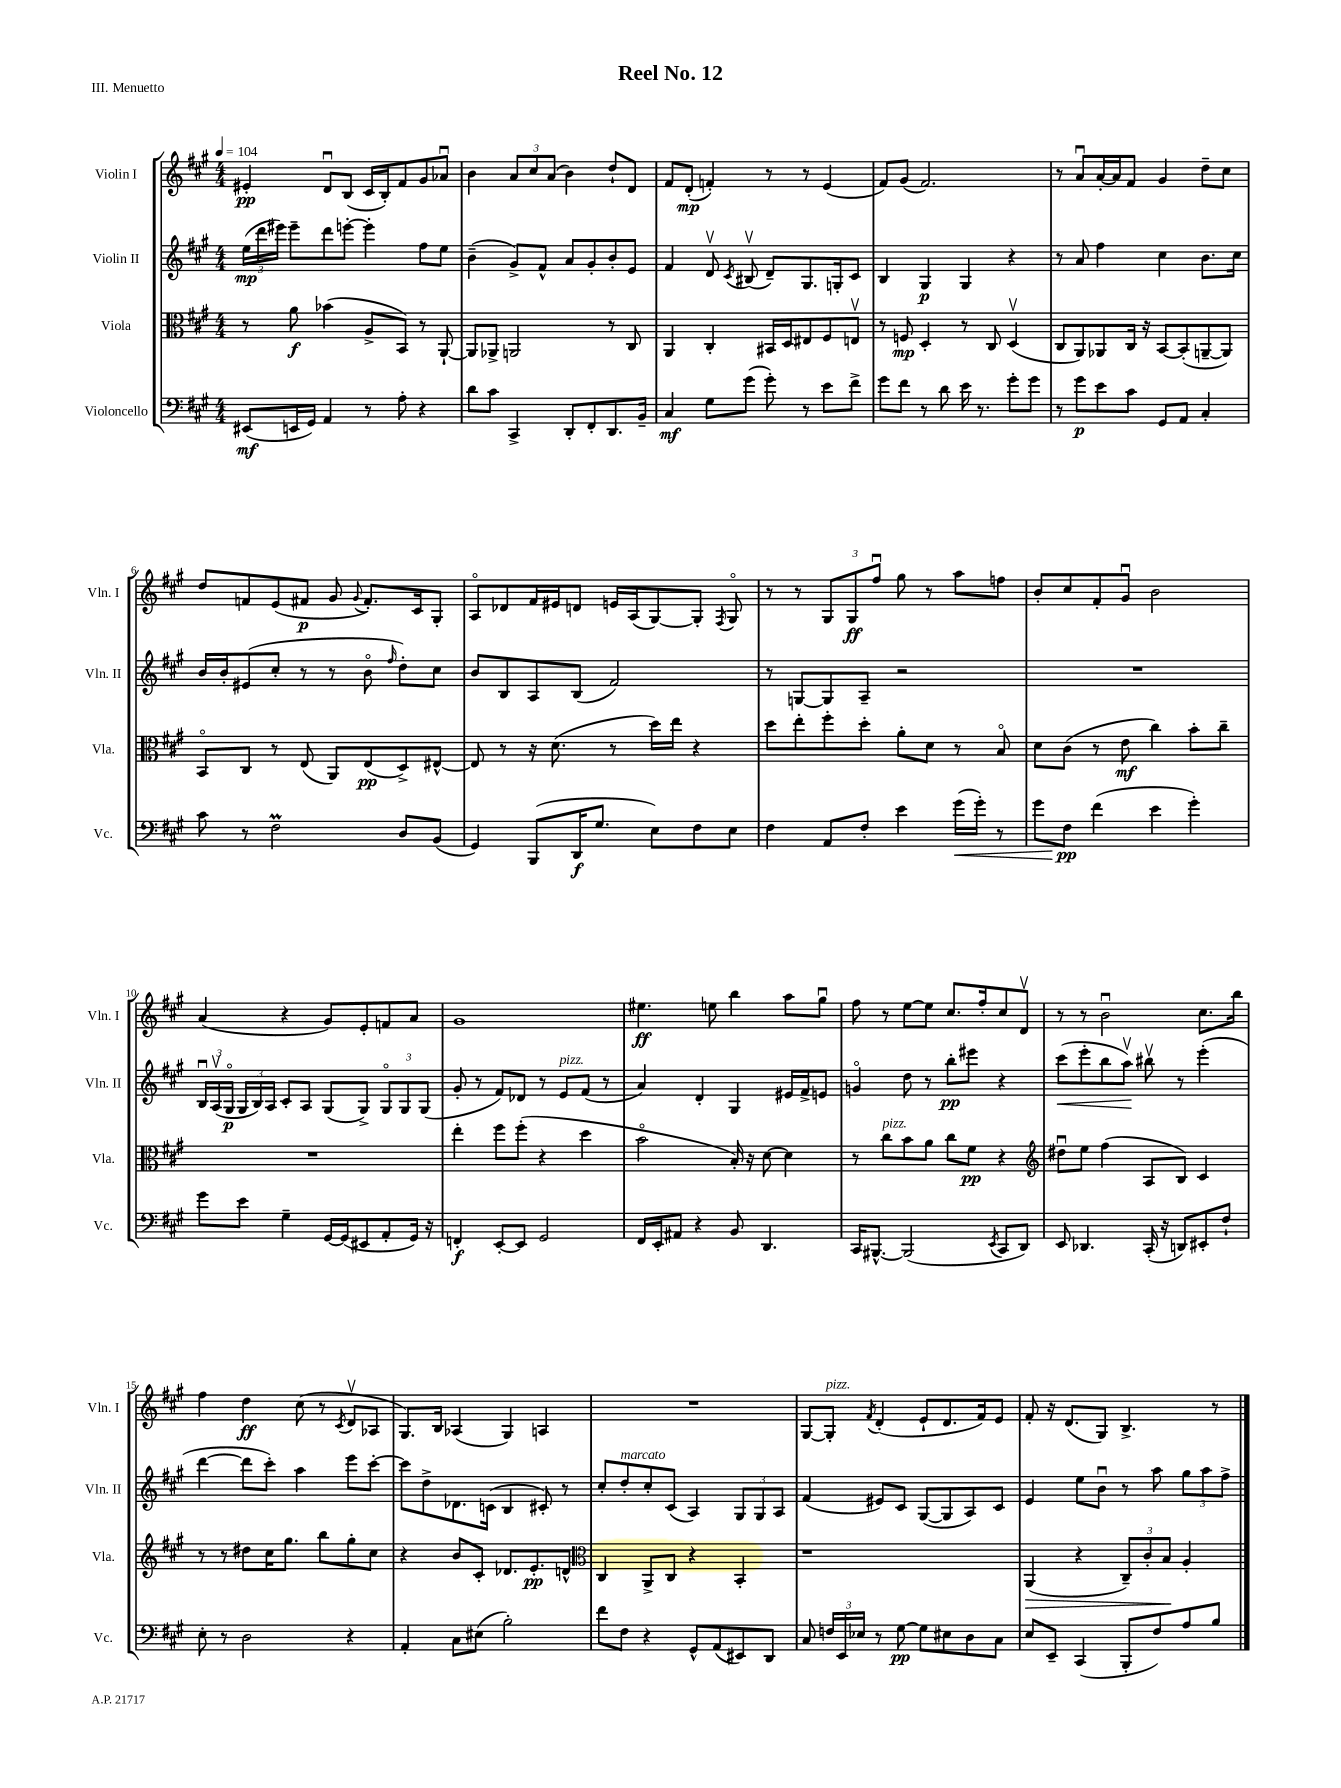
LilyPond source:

\header { title = "Reel No. 12" piece = "III. Menuetto" }
<<
\new StaffGroup <<
\new Staff = "s0" \with { instrumentName = "Violin I" shortInstrumentName = "Vln. I" } {
    \clef treble \key a \major \numericTimeSignature \time 4/4 \tempo 4 = 104
    \autoBeamOff eis'4-.\pp d'8[\downbow b8]( cis'16[ b16-.) fis'8 gis'8 aes'8]\downbow |
    b'4 \tuplet 3/2 { a'8[ cis''8 a'8]( } b'4) d''8[-! d'8] |
    fis'8[ d'8]-.\mp( f'4-.) r8 r8 e'4( |
    fis'8[) gis'8]( fis'2.) |
    r8 a'8[\downbow a'16~-. a'16 fis'8] gis'4 d''8[-- cis''8] |
    d''8[ f'8 e'8( fis'8]\p gis'8 \appoggiatura { gis'8 } fis'8.[-.) cis'16 gis8]-. |
    a8[\flageolet des'8 fis'16 eis'16 d'8] e'16[ a16( gis8~) gis8]-. \acciaccatura { fis8 } gis8\flageolet |
    r8 r8 \tuplet 3/2 { gis8[ gis8\ff fis''8]\downbow } gis''8 r8 a''8[ f''8] |
    b'8[-. cis''8 fis'8-. gis'8]\downbow b'2 |
    a'4( r4 gis'8[) e'8-. f'8 a'8] |
    gis'1 |
    eis''4.\ff e''8 b''4 a''8[ gis''8]\downbow |
    fis''8 r8 e''8[~ e''8] cis''8.[ fis''16-. cis''8 d'8]\upbow |
    r8 r8 b'2\downbow cis''8.[ b''16] |
    fis''4 d''4\ff cis''8( r8 \acciaccatura { cis'8 } d'8[\upbow aes8] |
    gis8.[) b16] aes4( gis4) a4 |
    R1 |
    gis8[~ gis8]-.^\markup { \italic "pizz." } \acciaccatura { fis'8 } d'4-.( e'8[-! d'8. fis'16) e'8] |
    fis'8-. r16 d'8.[( gis8]) b4.-> r8 \bar "|." |
}
\new Staff = "s1" \with { instrumentName = "Violin II" shortInstrumentName = "Vln. II" } {
    \clef treble \key a \major \numericTimeSignature \time 4/4
    \autoBeamOff \tuplet 3/2 { e''16[\mp( d'''16 eis'''16]) } eis'''8[-- d'''8 e'''8]~-. e'''4-. fis''8[ e''8] |
    b'4--( gis'8[->) fis'8]-^ a'8[ gis'8-. b'8-. e'8] |
    fis'4 d'8\upbow \acciaccatura { cis'8 } bis8\upbow( d'8[--) gis8. g16-. cis'8] |
    b4 gis4\p gis4 r4 |
    r8 a'8 fis''4 cis''4 b'8.[ cis''16] |
    b'16[ b'16-. eis'8( cis''8]-. r8 r8 b'8\flageolet \grace { fis''16 } d''8[-.) cis''8] |
    b'8[ b8 a8 b8]( fis'2) |
    r8 g8[~ g8 a8]-- r2 |
    R1 |
    \tuplet 3/2 { b16[\downbow a16\upbow( gis16]\flageolet\p } \tuplet 3/2 { gis16[ b16) a16] } cis'8[-. a8] gis8[( gis8]->) \tuplet 3/2 { gis8[\flageolet gis8 gis8]( } |
    gis'8-. r8 fis'8[) des'8] r8 e'8[^\markup { \italic "pizz." } fis'8]( r8 |
    a'4) d'4-. gis4 eis'16[ fis'16-> e'8] |
    g'4\flageolet d''8 r8 b''8[-.\pp eis'''8] r4 |
    cis'''8[\<( e'''8-. b''8 a''8]\upbow\!) bis''8\upbow r8 e'''4-.( |
    d'''4~ d'''8[ cis'''8]-.) a''4 e'''8[ cis'''8]~-. |
    cis'''8[ d''8-> des'8. c'16]( b4 cis'8-.) r8 |
    cis''8[-. d''8-.^\markup { \italic "marcato" } cis''8-. cis'8]( a4) \tuplet 3/2 { gis8[ gis8 a8] } |
    fis'4( eis'8[) cis'8] gis8[~( gis8 a8) cis'8] |
    e'4 e''8[ b'8]\downbow r8 a''8 \tuplet 3/2 { gis''8[ a''8 fis''8]-> } \bar "|." |
}
\new Staff = "s2" \with { instrumentName = "Viola" shortInstrumentName = "Vla." } {
    \clef alto \key a \major \numericTimeSignature \time 4/4
    \autoBeamOff r8 a'8\f bes'4( a8[-> b,8]) r8 a,8~-! |
    a,8[ aes,8]-> a,2 r8 cis8 |
    a,4 cis4-. bis,16[ d16 eis8 fis8 e8]\upbow |
    r8 f8\mp d4-. r8 cis8 d4\upbow( |
    cis8[ a,8) aes,8 cis16] r16 b,8[~ b,8-.( a,8~-- a,8]) |
    b,8[\flageolet cis8] r8 e8( a,8[) e8\pp( d8->) eis8]~-^ |
    eis8 r8 r16 d'8.( r8 d''16[) e''16] r4 |
    d''8[ e''8-. fis''8-. d''8]-. a'8[-. d'8] r8 b8\flageolet |
    d'8[ cis'8]( r8 e'8\mf cis''4) b'8[-. cis''8]-- |
    R1 |
    e''4-. fis''8[ fis''8]-.( r4 d''4 |
    b'2\flageolet b16-.) r16 d'8~ d'4 |
    r8 cis''8[^\markup { \italic "pizz." } b'8 a'8] cis''8[ fis'8]\pp r4 |
    \clef treble dis''8[\downbow e''8] fis''4( a8[ b8]) cis'4 |
    r8 r8 dis''8[ cis''16 gis''8.] b''8[ gis''8-. cis''8] |
    r4 b'8[ cis'8]-. des'8.[ e'8.-.\pp d'8]-^ |
    \clef alto cis4 a,8[-> cis8] r4 b,4-. |
    r1 |
    a,4\>( r4 \tuplet 3/2 { cis8[--) cis'8-. b8]\! } a4-. \bar "|." |
}
\new Staff = "s3" \with { instrumentName = "Violoncello" shortInstrumentName = "Vc." } {
    \clef bass \key a \major \numericTimeSignature \time 4/4
    \autoBeamOff eis,8[\mf( e,16 gis,16]) a,4 r8 a8-. r4 |
    d'8[ cis'8] cis,4-> d,8[-. fis,8-. d,8. b,16]-- |
    cis4\mf gis8[ gis'8]( gis'8-.) r8 e'8[ fis'8]-> |
    gis'8[ fis'8] r8 d'8 e'16 r8. gis'8[-. gis'8] |
    r8 gis'8[\p e'8 cis'8] gis,8[ a,8] cis4-. |
    cis'8 r8 fis2\prall d8[ b,8]( |
    gis,4) b,,8[( d,16\f gis8.] e8[) fis8 e8] |
    fis4 a,8[ fis8]-. e'4 gis'16[\<( gis'16]-.) r8 |
    gis'8[ fis8]\pp\! fis'4( e'4 gis'4-.) |
    gis'8[ e'8] gis4-- gis,16[~ gis,16( eis,8 a,8-. gis,16]) r16 |
    f,4-.\f e,8[~-. e,8] gis,2 |
    fis,16[ e,16-. ais,8] r4 b,8 d,4. |
    cis,16[ bis,,8.]~-^ bis,,2( \acciaccatura { e,8 } cis,8[ d,8]) |
    e,8 des,4. cis,16-.( r16 d,8[) eis,8-. fis8]-! |
    e8-. r8 d2 r4 |
    a,4-. cis8[ eis8]( b2-.) |
    fis'8[ fis8] r4 gis,8[-^ a,8( eis,8) d,8] |
    cis8 \tuplet 3/2 { f16[ e,16 ees16] } r8 gis8~\pp gis8[ eis8 d8 cis8] |
    e8[ e,8]-- cis,4( b,,8[-. fis8) a8 b8] \bar "|." |
}
>>
>>
